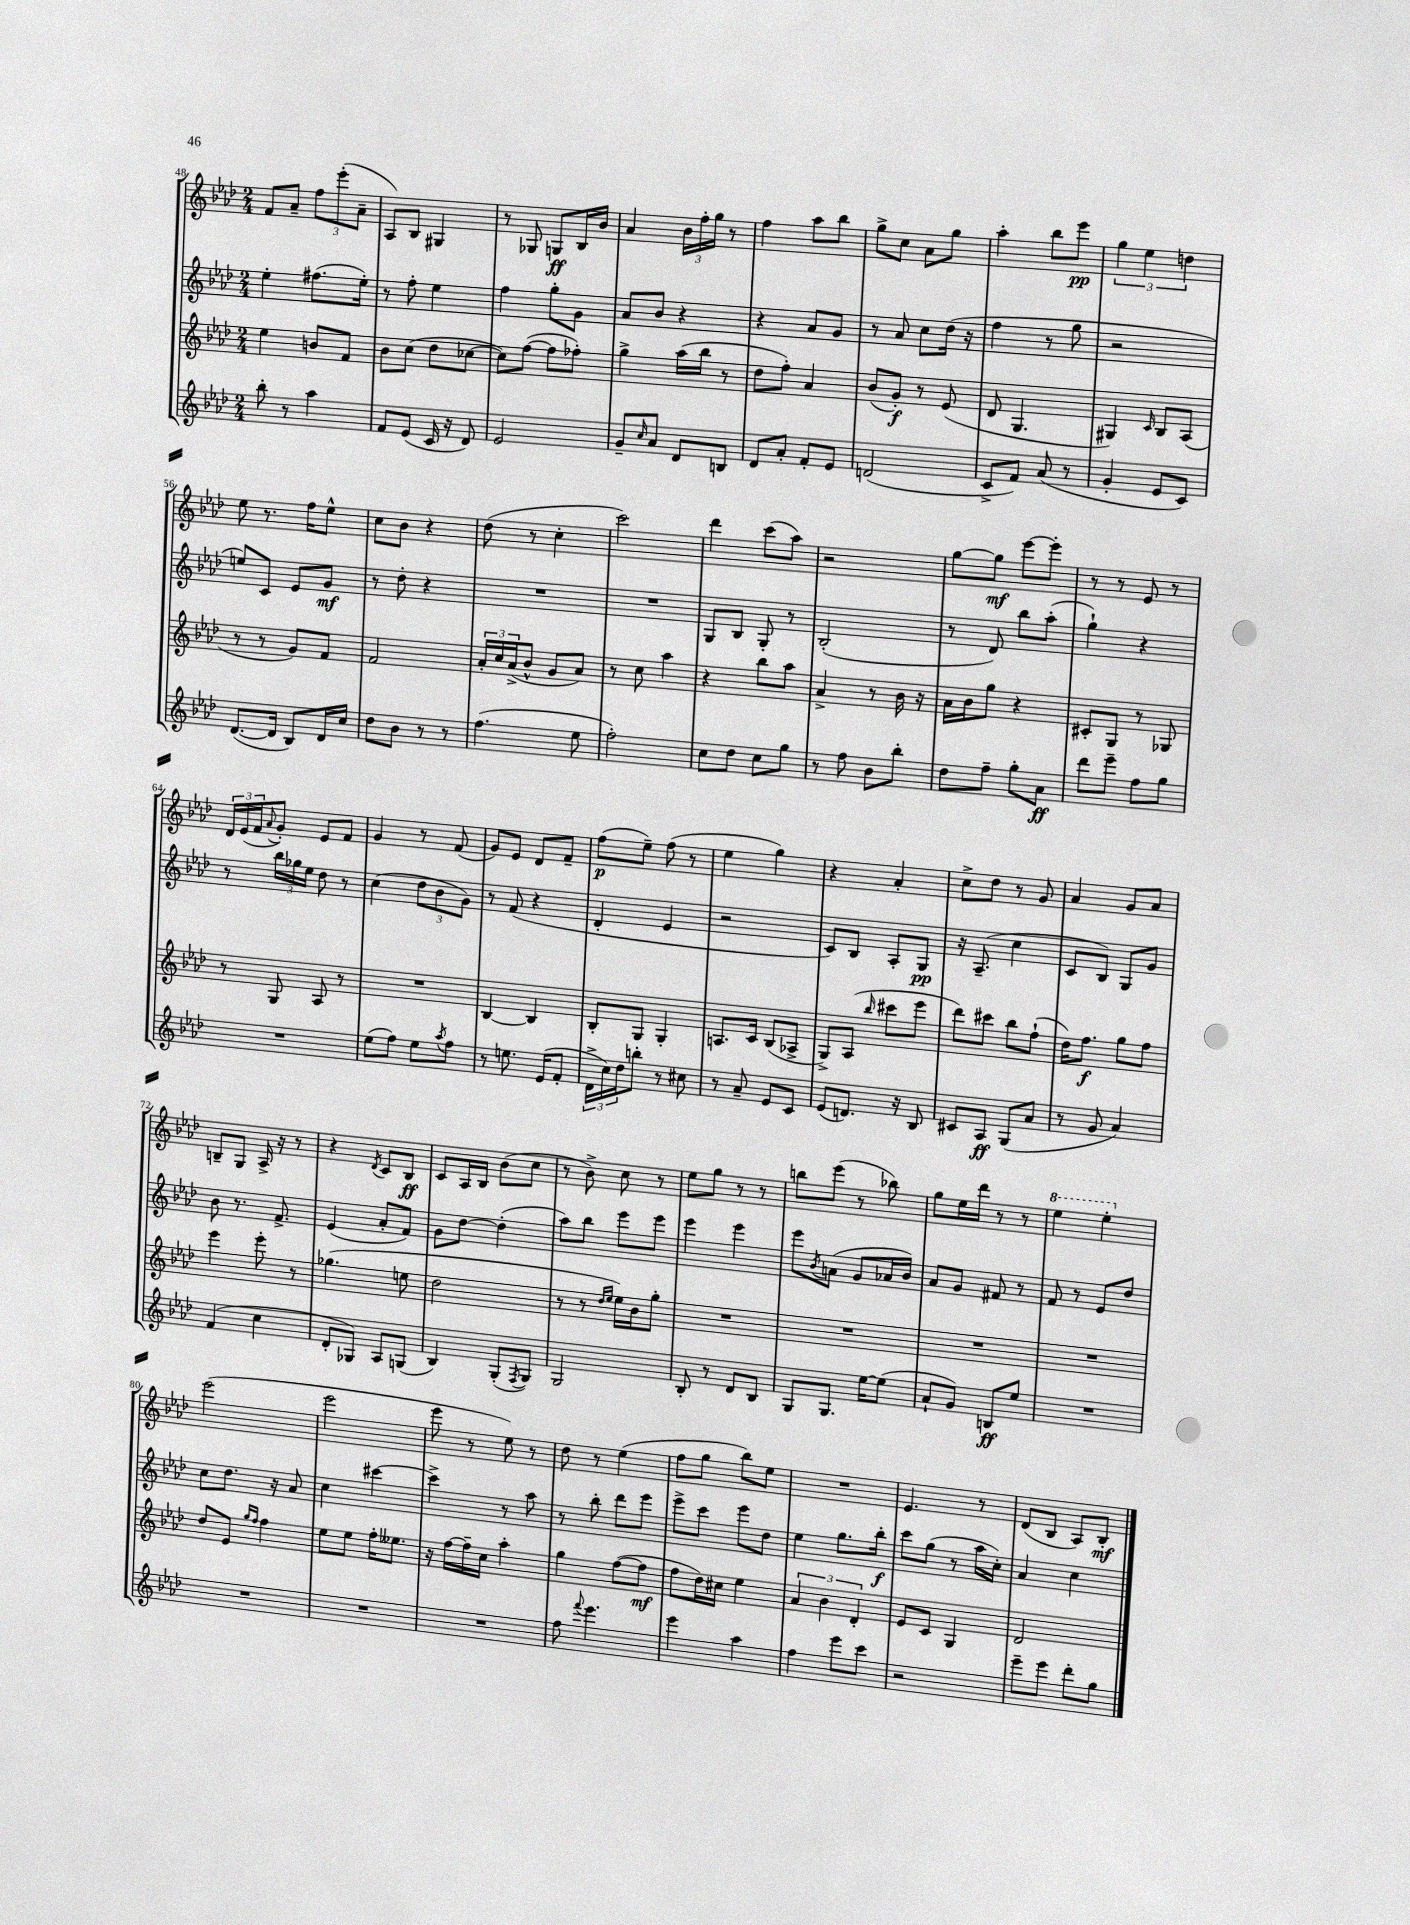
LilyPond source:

<<
\new StaffGroup <<
\new Staff = "s0" {
    \clef treble \key aes \major \numericTimeSignature \time 2/4
    f'8 aes'8-- \tuplet 3/2 { f''8 ees'''8-.( aes'8-- } |
    aes8) bes8 gis4 |
    r8 ges8 g8\ff bes16 bes'16 |
    aes'4 \tuplet 3/2 { bes'16 f''16-. g''16 } r8 |
    f''4 aes''8 bes''8 |
    g''8-> c''8 aes'8 g''8 |
    aes''4-. bes''8 ees'''8\pp |
    \tuplet 3/2 { g''4 ees''4 d''4 } |
    ees''8 r8. f''16 ees''8-^ |
    c''8 bes'8 r4 |
    des''8( r8 c''4-. |
    c'''2) |
    des'''4 c'''8( aes''8) |
    r2 |
    g''8~ g''8\mf ees'''8~ ees'''8-. |
    r8 r8 ees'8 r8 |
    \tuplet 3/2 { des'16 ees'16( f'16 } \appoggiatura { aes'8 } g'8-.) ees'8 f'8 |
    g'4 r8 f'8( |
    g'8) ees'8 des'8 f'8-- |
    f''8\p( ees''8--) f''8( r8 |
    ees''4 g''4) |
    r4 aes'4-. |
    c''8-> des''8 r8 g'8 |
    aes'4 g'8 aes'8 |
    b8-- g8 aes16-> r16 r8 |
    r4 \acciaccatura { des'8 } c'8 bes8\ff |
    c'8 aes16 bes16 bes'8( c''8 |
    r8 bes'8->) c''8 r8 |
    ees''8 g''8 r8 r8 |
    b''8 ees'''8( r8 bes''8) |
    g''8 ees''16 des'''16 r8 r8 |
    \ottava #1 ees'''4 ees'''4-. \ottava #0 |
    ees'''2( |
    ees'''2 |
    ees'''8 r8 ees''8) r8 |
    des''8 r8 ees''4( |
    f''8 g''8 bes''8) ees''8 |
    R2 |
    ees'4. r8 |
    des'8( bes8 aes8) bes8-.\mf \bar "|." |
}
\new Staff = "s1" {
    \clef treble \key aes \major \numericTimeSignature \time 2/4
    ees''4-. fis''8.( ees''16-.) |
    r8 f''8-. ees''4 |
    f''4 g''8-. g'8 |
    aes'8 bes'8 r4 |
    r4 aes'8 g'8 |
    r8 aes'8 c''8 des''16( r16 |
    f''4 r8 g''8 |
    r2 |
    e''8) c'8 ees'8 g'8\mf |
    r8 des''8-. r4 |
    R2 |
    R2 |
    g8 bes8 g8-. r8 |
    bes2-.( |
    r8 des'8) bes''8 aes''8-.( |
    g''4-!) r4 |
    r8 \tuplet 3/2 { bes''16 ges''16 ees''16 } des''8 r8 |
    c''4( \tuplet 3/2 { des''8 bes'8 g'8) } |
    r8 f'8( r4 |
    des'4-. ees'4 |
    r2 |
    c'8) bes8 aes8-. g8\pp |
    r16 aes8.--( c''4 |
    c'8 bes8) g8 g'8 |
    bes'8 r8. f'8.-> |
    ees'4( aes'8-. f'8) |
    g'8 des''8~ des''4-.( |
    aes''8) bes''8 ees'''8 ees'''8 |
    ees'''4 ees'''4 |
    ees'''8 \acciaccatura { bes'8 } a'8( g'8 aes'16 bes'16) |
    aes'8 g'8 fis'8 r8 |
    f'8 r8 ees'8 des''8 |
    c''8 des''8. r16 aes'8 |
    c''4 cis'''4~ |
    cis'''4-> r8 aes''8 |
    r8 bes''8-. des'''8 ees'''8 |
    ees'''8-> c'''8 ees'''8 des''8 |
    ees''4 g''8. bes''16-.\f |
    c'''8 g''8( r8 aes''16 c''16-.) |
    aes'4 c''4 \bar "|." |
}
\new Staff = "s2" {
    \clef treble \key aes \major \numericTimeSignature \time 2/4
    ees''4 b'8 f'8 |
    bes'8 c''8( des''8 ces''8~ |
    ces''8) f''8~( f''8 fes''8-.) |
    g''4-> aes''16( bes''16 r8 |
    des''8 f''8-.) aes'4 |
    bes'8( g'8-.\f) r8 ees'8( |
    des'8 g4. |
    gis4) \grace { c'16 } bes8 aes8( |
    r8 r8 g'8) f'8 |
    f'2 |
    \tuplet 3/2 { aes'16-. c''16 aes'16->( } bes'8-^ g'8 aes'8) |
    r8 c''8 aes''4 |
    r4 bes''8 aes''8 |
    aes'4-> r8 bes'16 r16 |
    aes'16 bes'16 g''8 r4 |
    cis'8-. g8 r8 ges8 |
    r8 g8 aes8 r8 |
    R2 |
    bes4~ bes4 |
    bes8-. g8 g4-. |
    a8. c'16 bes8( aes8-> |
    g8->) aes8( \grace { bes''16 } cis'''8 ees'''8 |
    des'''8) cis'''8 bes''8 f''8-!( |
    des''16) f''8.\f g''8 f''8 |
    ees'''4 ees'''8-. r8 |
    ges''4.( e''8 |
    des''2 |
    r8 r8 \grace { des''16 ees''16 } ees''16) bes'16 g''8-. |
    R2 |
    R2 |
    R2 |
    R2 |
    des''8 ees'8 \grace { g''16 f''16 } f''4 |
    ees''8 ees''8 f''16-. eeses''8. |
    r16 f''16~ f''16-- c''16 aes''4-. |
    g''4 f''8~( f''8\mf |
    f''8 des''16) cis''16 ees''4 |
    \tuplet 3/2 { aes'4 bes'4 des'4-. } |
    ees'8 c'8 g4 |
    des'2 \bar "|." |
}
\new Staff = "s3" {
    \clef treble \key aes \major \numericTimeSignature \time 2/4
    bes''8-. r8 aes''4 |
    f'8 ees'8( c'16 r16 des'8) |
    ees'2 |
    g'8-- \grace { c''16 } aes'8 des'8 b8 |
    des'8 aes'8-. f'8-. ees'8 |
    d'2( |
    c'8-> f'8) aes'8( r8 |
    g'4-. ees'8 c'8) |
    des'8.~( des'16 bes8) des'16 c''16 |
    des''8 bes'8 r8 r8 |
    f''4.( ees''8 |
    f''2-.) |
    c''8 des''8 c''8 g''8 |
    r8 f''8 bes'8 bes''8-. |
    des''8 f''8-- g''8-. aes'8\ff |
    des'''8 ees'''8-- f''8 g''8 |
    R2 |
    ees''8( f''8) ees''8 \acciaccatura { aes''8 } f''8 |
    r8 e''8. ees'16( f'8-. |
    \tuplet 3/2 { des'16-> c''16) des''16 } b''8-. r8 cis''8 |
    r8 aes'8-- ees'8 c'8 |
    ees'8( d'8.) r16 bes8 |
    cis'8 aes8\ff g8( aes'8 |
    r8 g'8 aes'4) |
    f'4( c''4 |
    des'8-. ges8) aes8 g8( |
    bes4) g8-.( \acciaccatura { f8 } g8) |
    g2 |
    bes8-. r8 des'8 bes8 |
    g8 g8. ees''16~ ees''8( |
    aes'8-! g'8) b8\ff ees''8 |
    R2 |
    R2 |
    R2 |
    R2 |
    f''8 \appoggiatura { f'''8 } ees'''4. |
    ees'''4 aes''4 |
    f''4 ees'''8 c'''8 |
    r2 |
    ees'''8-- ees'''8 des'''8-. g''8 \bar "|." |
}
>>
>>
\layout { \context { \Score currentBarNumber = #48 } }
